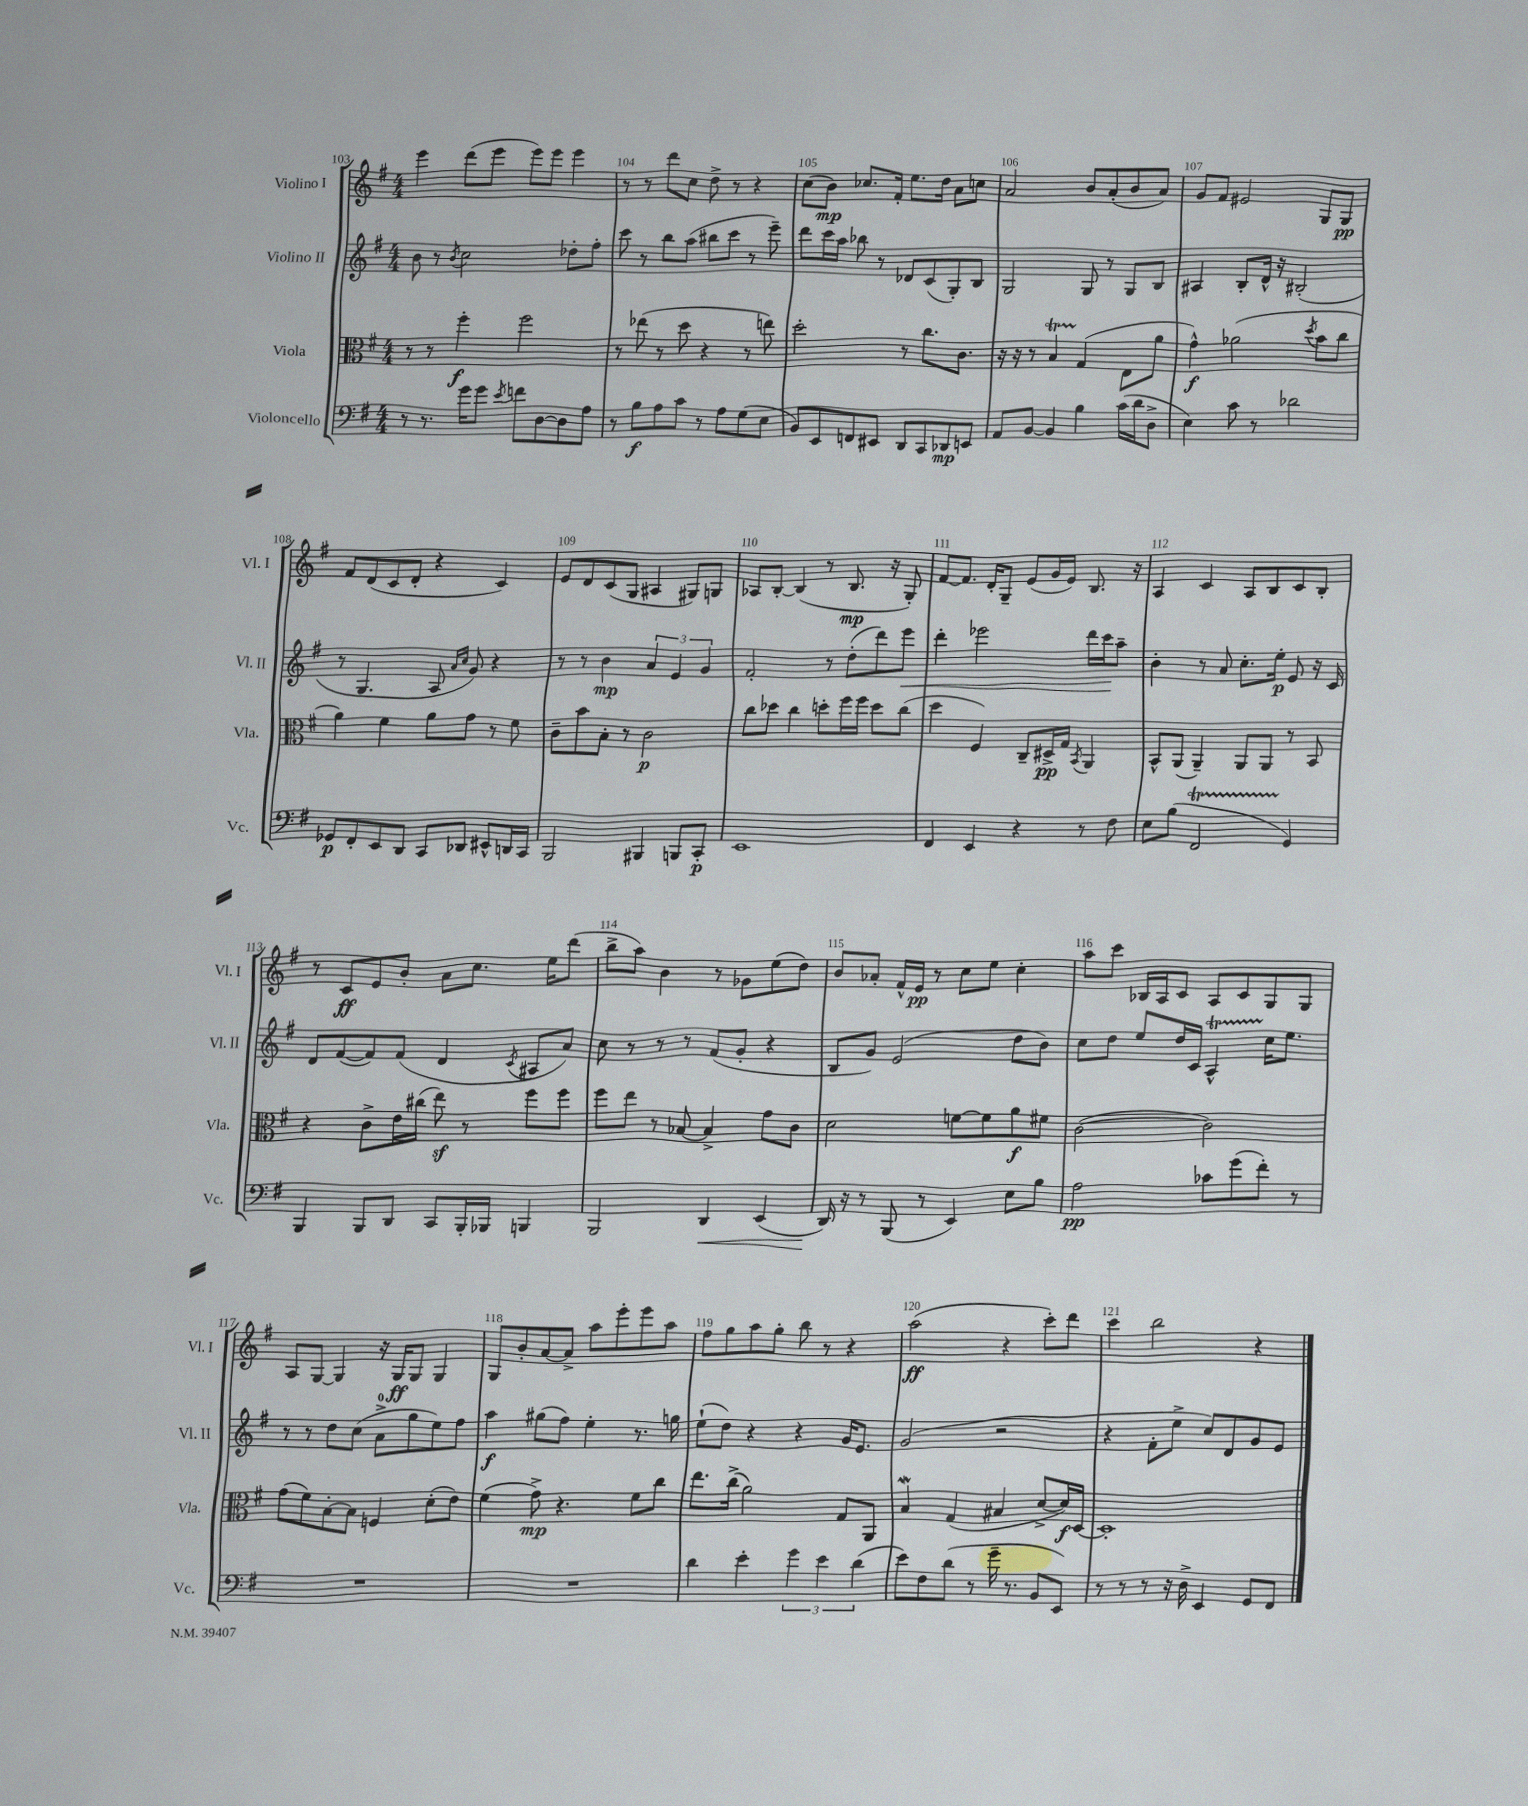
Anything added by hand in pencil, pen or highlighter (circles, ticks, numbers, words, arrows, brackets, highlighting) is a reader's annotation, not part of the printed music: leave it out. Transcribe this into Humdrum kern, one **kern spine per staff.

**kern	**kern	**kern	**kern
*staff4	*staff3	*staff2	*staff1
*clefF4	*clefC3	*clefG2	*clefG2
*k[f#]	*k[f#]	*k[f#]	*k[f#]
*M4/4	*M4/4	*M4/4	*M4/4
8r	8r	8b	4eee
8.r	8r	8r	.
.	.	8qb	.
.	4ff#'	2cc	(8ddd
16g	.	.	.
8g	.	.	8eee
8qe	.	.	.
8f	2ff#	.	8eee)
[8D	.	.	8eee
8D]	.	8dd-'	4eee
8A	.	8ff#'	.
=	=	=	=
8r	8r	8ccc	8r
8B	(8ee-	8r	8r
8A	8r	8bb	8ddd
8c	8dd	(8aa	8cc
8r	4r	8bb#	8dd^
8A	.	8ccc	8r
(8G	8r	8r	4r
8E	8ee)	8eee~)	.
=	=	=	=
8BB)	2dd'	8ddd	(8cc
8EE	.	16ccc	8b)
.	.	16aa	.
8FF	.	8bb-	8.cc-
8EE#	.	8r	.
.	.	.	16f#'
8DD	8r	8d-	8.ee
8CC	8.cc	(8c	.
.	.	.	16dd
8DD-	.	8G')	8a
.	8.c	.	.
8EE	.	8B	8cc
=	=	=	=
8AA	16r	2G	2a
.	16r	.	.
[8BB	8r	.	.
4BB]	4B	.	.
4B	(4G	8G	8b
.	.	8r	(8a'
(16c	8E	8G	8b
16d	.	.	.
8D^	8a	8B	8a)
=	=	=	=
4E)	4g^^)	4A#	8g
.	.	.	8f#
8c	(2a-	8B'	2e#
8r	.	16d^^	.
.	.	16r	.
2d-	.	(2B#'	.
.	8qdd	.	.
.	8b	.	8G
.	8cc	.	8G
=	=	=	=
8GG-	4a)	8r	8f#
8FF#'	.	4.G	(8d
8EE	4f#	.	8c
8DD	.	.	8d'
8CC	8a	8A	4r
.	.	16qqa	.
.	.	16qqcc	.
8DD-	8g	8g)	.
8EE#^^	8r	4r	4c)
16DD	8f#	.	.
16CC	.	.	.
=	=	=	=
2BBB	8c~	8r	8e
.	8b	8r	8d
.	8B'	4b	(8c
.	8r	.	8G
4BBB#	2c	6a	4A#
.	.	6e	.
8BBB	.	.	8G#)
.	.	6g	.
8CC'	.	.	8G
=	=	=	=
1EE	8cc	2f#'	8A-
.	8dd-	.	[8B'
.	4cc	.	(4B]
.	8dd'	8r	8r
.	16ff#	(8dd'	8.B
.	16ff#	.	.
.	8dd	8ddd)	.
.	.	.	16r
.	(8cc	8eee	8G')
=	=	=	=
4FF#	4dd	4ddd'	[8f#
.	.	.	8.f#]
4EE	4F#)	2eee-	.
.	.	.	16d'
.	.	.	8G~
4r	8C~	.	(8e
.	16D#^	.	16g
.	16G	.	16e)
.	8qBB	.	.
8r	4AA	16ddd	8.B
.	.	16ccc	.
8F#	.	8aa~	.
.	.	.	16r
=	=	=	=
8E	8BB^^	4b'	4A
(8B	(8AA	.	.
2FF#	4AA~)	8r	4c
.	.	8a	.
.	8AA	8.cc'	8A
.	8AA	.	8B
.	.	16ee'	.
4GG)	8r	8e	8c
.	8BB	16r	8B'
.	.	16c	.
=	=	=	=
4BBB	4r	8d	8r
.	.	([8f#	8c
8BBB	8c^	8f#])	8e
8DD	16e	(8f#	8b'
.	(16cc#	.	.
8CC	8ee)	4d	8a
16BBB'	8r	.	8.cc
16BBB-	.	.	.
.	.	8qc	.
4BBB	8ff#	8A#	.
.	.	.	16ee
.	8ff#	8a)	(8ddd
=	=	=	=
2BBB	8ff#	8cc	8bb^
.	8ee	8r	8aa)
.	8r	8r	4b
.	[8B-	8r	.
4DD	4B-^]	(8f#	8r
.	.	8g'	8g-
(4EE	8g	4r	(8ee
.	8c	.	8dd)
=	=	=	=
16DD)	2d	8B	8b
16r	.	.	.
8r	.	8g)	8a-'
(8BBB	.	(2e	16f#^^
.	.	.	16e
8r	.	.	8r
4EE)	[8f	.	8cc
.	8f]	.	8ee
8E	8a	8dd	4cc'
8B	8f#	8b)	.
=	=	=	=
2A	([2c	8cc	8aa
.	.	8dd	8ccc
.	.	8ee	16B-
.	.	.	16A
.	.	16dd	8c
.	.	16c	.
8c-	2c])	4A^^	8A
(8g	.	.	8c
8f#')	.	16cc	8G
.	.	8.ee	.
8r	.	.	8G
=	=	=	=
1r	(8g	8r	8A
.	8f#)	8r	[8G
.	[8B'	8dd	4G]
.	8B]	(8cc	.
.	4F	8a^	16r
.	.	.	16G
.	.	8gg	8G
.	(8d'	8ee)	4G
.	8e)	8ff#	.
=	=	=	=
1r	(4f#	4aa	8G
.	.	.	8b'
.	8g^)	(8gg#	[8a
.	4.r	8ff#)	8a^]
.	.	4ee'	8aa
.	.	.	8eee'
.	8f#	8.r	8eee
.	8cc	.	8aa
.	.	16gg	.
=	=	=	=
4d	8.ee	(8ee`	8ff#
.	.	8dd)	8gg
.	(16cc^	.	.
4e'	2a)	4r	8aa
.	.	.	8gg'
6g	.	4r	8bb
.	.	.	8r
6e	.	.	.
.	8G	16g	4r
.	.	8.e	.
(6d	.	.	.
.	8AA	.	.
=	=	=	=
8e)	4B	(2g	(2aa
8F#	.	.	.
(8d	(4G	.	.
8r	.	.	.
16g~	4B#	2r	4r
8.r	.	.	.
8BB	[8d^	.	8ccc')
8EE)	16d])	.	8ddd
.	[16D	.	.
=	=	=	=
8r	1D']	4r	4ccc
8r	.	.	.
8r	.	8f#'	2bb
16r	.	8ee^	.
16D^	.	.	.
4EE	.	8cc)	.
.	.	8d	.
8GG	.	8g	4r
8FF#	.	8e	.
==	==	==	==
*-	*-	*-	*-
